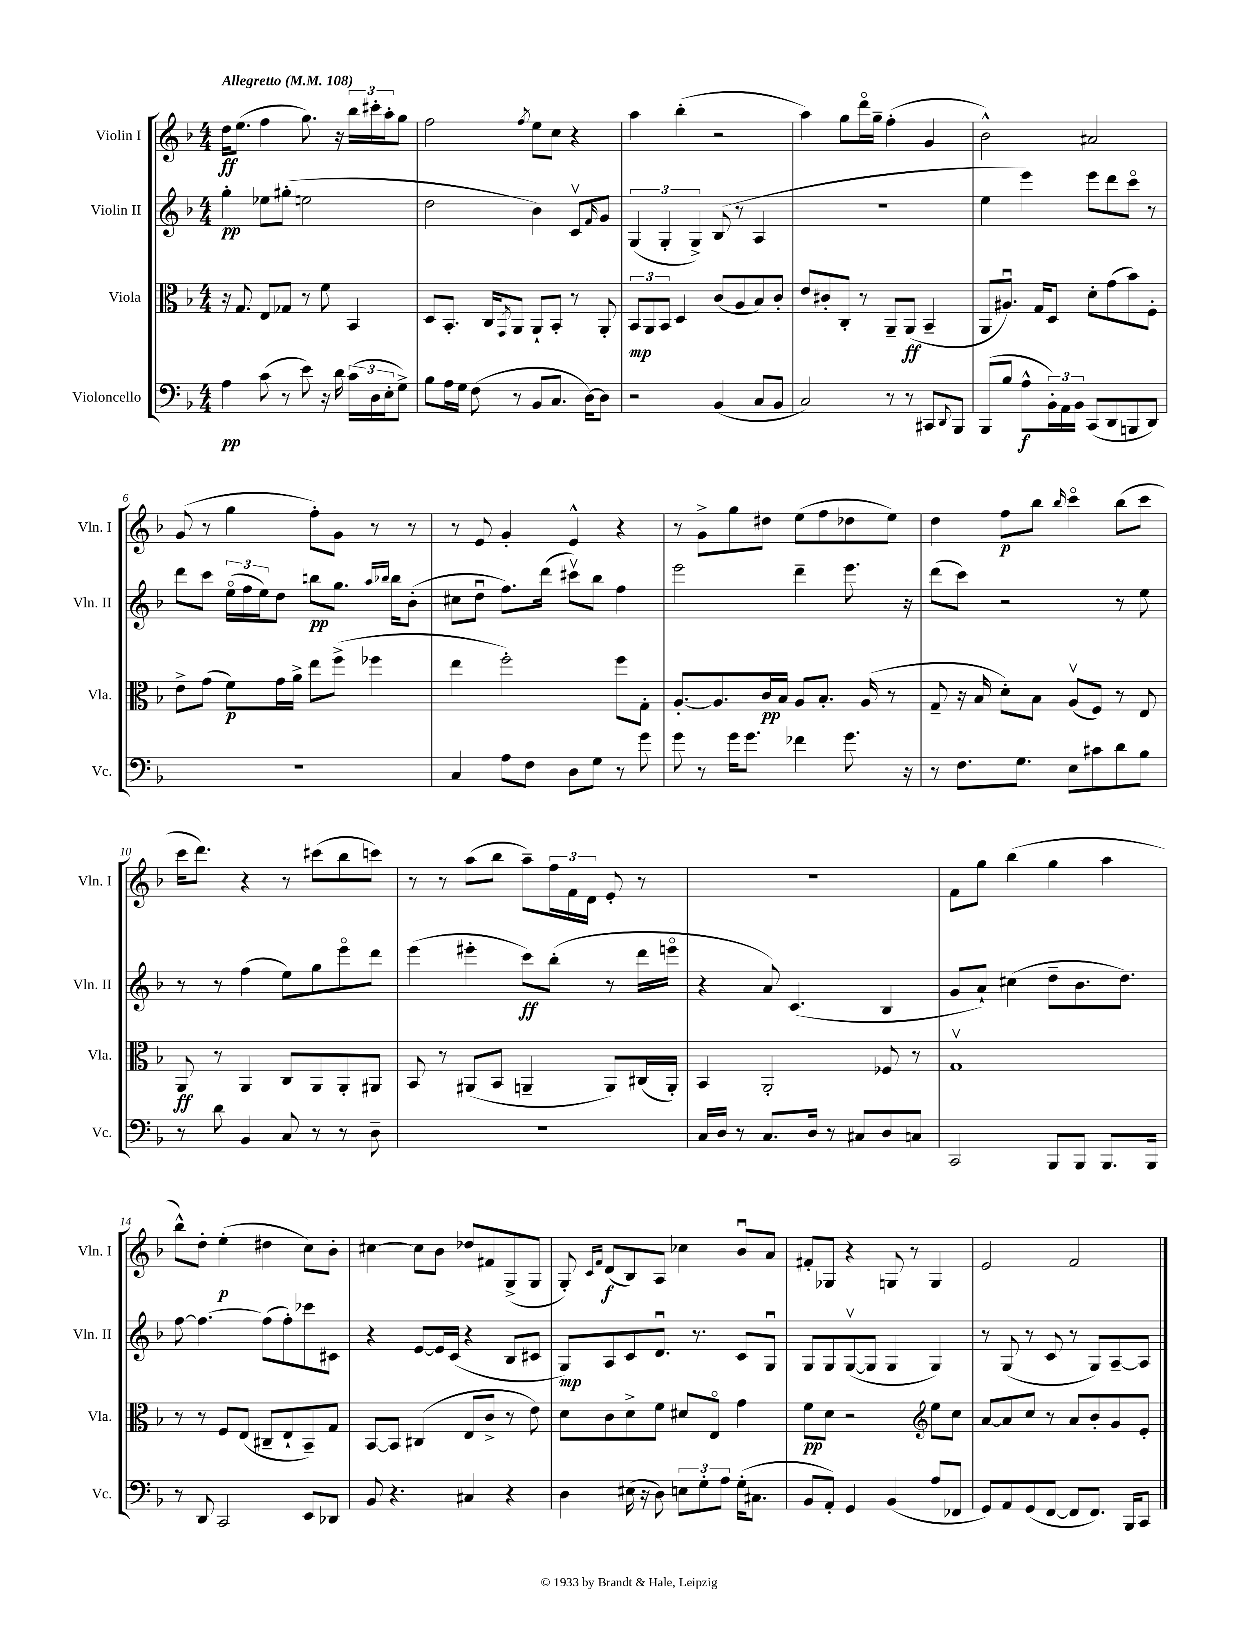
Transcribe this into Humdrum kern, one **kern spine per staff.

**kern	**kern	**kern	**kern
*staff4	*staff3	*staff2	*staff1
*clefF4	*clefC3	*clefG2	*clefG2
*k[b-]	*k[b-]	*k[b-]	*k[b-]
*M4/4	*M4/4	*M4/4	*M4/4
*MM108	*MM108	*MM108	*MM108
4A	16r	4gg'	16dd
.	8.G	.	(8.ee
(8c	8E	8ee-	4ff
8r	8G-	(8gg#'	.
8e)	8r	2ee	8.gg)
16r	8f	.	.
16d	.	.	16r
(24c	4BB-	.	24bb-
24D	.	.	24ccc#'
24E'	.	.	24aa'
8G^)	.	.	8gg
=	=	=	=
8B-	8D	2dd	2ff
16A	8.BB-'	.	.
16G	.	.	.
(8F	.	.	.
.	16C	.	.
.	8qGG	.	.
8r	8AA	.	.
.	.	.	8qff
8BB-	8AA`	4b-)	8ee
8.C	8BB-'	.	8cc
.	8r	8cv	4r
[16D)	.	.	.
.	.	16qqf	.
8D]	8AA'	8g	.
=	=	=	=
2r	12BB-	(6G	4aa
.	12AA	.	.
.	12BB-	6G'	.
.	4D	.	(4bb-'
.	.	6G^)	.
(4BB-	(8c	(8B-	2r
.	8A	8r	.
8C	8B-)	4A	.
8BB-	8c'	.	.
=	=	=	=
2C)	8e	1r	4aa)
.	8c#'	.	.
.	8C'	.	8gg
.	8r	.	16dddo
.	.	.	16gg~
8r	8AA~	.	(4ff'
8r	(8AA	.	.
8CC#	4BB-~	.	4g
8qqDD	.	.	.
8BBB-	.	.	.
=	=	=	=
(8BBB-	8AA	4ee	2b-^^)
8B-	8.A#u)	.	.
8A^^	.	4eee)	.
.	16G	.	.
24BB-')	8D	.	.
24AA	.	.	.
24BB-	.	.	.
(8CC	8d'	8eee	2a#
8DD	(8g	8ddd	.
8BBB	8b-)	8ccco	.
8DD)	8F'	8r	.
=	=	=	=
1r	8e^	8ddd	(8g
.	(8g	8ccc	8r
.	8f)	(24eeo	4gg
.	.	24ff	.
.	.	24ee)	.
.	16g	8dd	.
.	16a^	.	.
.	8ee	8bb	8ff')
.	(8ff^	8.gg	8g
.	4ff-	.	8r
.	.	16qqaa	.
.	.	16qqbb-	.
.	.	16bb-	.
.	.	(8b-'	8r
=	=	=	=
4C	4ee	8cc#	8r
.	.	8ddu	8e
8A	2ff')	8.ff)	4g'
8F	.	.	.
.	.	(16ddd	.
8D	.	8ccc#v)	4e^^
8G	.	8bb-	.
8r	8ff	4ff	4r
8g	8G'	.	.
=	=	=	=
8g	[8.A'	2eee	8r
8r	.	.	8g^
.	8.A]	.	.
16g	.	.	8gg
8.g	.	.	.
.	16c	.	8dd#
.	16B-	.	.
4f-	8A	4ddd~	(8ee
.	8.B-'	.	8ff
8.g	.	8.eee	8dd-
.	(16A	.	.
.	8r	.	8ee)
16r	.	16r	.
=	=	=	=
8r	8G~	(8ddd	4dd
8.F	16r	8ccc)	.
.	16B-	.	.
.	8d')	2r	8ff
8.G	.	.	.
.	8B-	.	8bb-
.	.	.	16qqbb-
8E	(8Av	.	4ccco
8c#	8F)	.	.
8d	8r	8r	(8bb-
8B-	8E	8ee	8ccc
=	=	=	=
8r	8AA	8r	16ccc
.	.	.	8.ddd)
8d	8r	8r	.
4BB-	4AA	(4ff	4r
8C	8C	8ee)	8r
8r	8AA	8gg	(8ccc#
8r	8AA'	8eeeo	8bb-
8D~	8AA#	8ddd	8ccc)
=	=	=	=
1r	8BB-	(4eee	8r
.	8r	.	8r
.	(8AA#	4eee#'	(8aa
.	8BB-	.	8bb-
.	4AA~	8ccc)	8aa~)
.	.	(8bb-'	24ff
.	.	.	24f
.	.	.	24d
.	8AA)	8r	8e'
.	(16C#	16ddd	8r
.	16AA')	16eeeo	.
=	=	=	=
16C	4BB-	4r	1r
16D	.	.	.
8r	.	.	.
8.C	2AA'	8a)	.
.	.	(4.c	.
16D	.	.	.
8r	.	.	.
8C#	.	.	.
8D	8F-	4B-	.
8C	8r	.	.
=	=	=	=
2CC	1Gv	8g	8f
.	.	8a`)	8gg
.	.	(4cc#	(4bb-
8BBB-	.	8dd~	4gg
8BBB-	.	8.b-	.
8.BBB-	.	.	4aa
.	.	8.dd)	.
16BBB-	.	.	.
=	=	=	=
8r	8r	[8ff	8bb-^^)
8DD	8r	4.ff_	8dd'
2CC	8F	.	(4ee'
.	(8E	.	.
.	8C#~	(8ff]	4dd#
.	8E`	8ff')	.
8EE	8BB-~)	8ccc-	8cc)
8DD-	8G	8c#	8b-'
=	=	=	=
8BB-	[8BB-	4r	[4cc#
4.r	8BB-]	.	.
.	(4C#	[8e	8cc#]
.	.	16e]	8b-
.	.	(16c	.
4C#	8E	4r	8dd-
.	8c^	.	8f#
4r	8r	8B-	(8G^
.	8e)	8c#	8G
=	=	=	=
4D	8d	8G)	8G')
.	.	.	16qqc
.	.	.	16qqf
.	8c	8A	(8d
(16E#	8d^	8c	8B-)
16r	.	.	.
8D)	8f	8.du	8A
12E	8d#	.	4cc-
.	.	8.r	.
12G'	.	.	.
.	8Eo	.	.
12A	.	.	.
(16G'	4g	8c	8b-u
8.C#	.	.	.
.	.	8Gu	8a
=	=	=	=
8BB-	8f	8G	8f#'
8AA')	8d	8G	8G-
4GG	2r	([8Gv	4r
.	.	8G]	.
(4BB-	.	4G	8G
.	.	.	8r
*	*clefG2	*	*
8A	8ee	4G)	4G
8FF-	8cc	.	.
=	=	=	=
8GG)	[8a	8r	2e
8AA	8a]	(8G	.
(8GG	8cc	8r	.
[8FF	8r	8c	.
8FF]	8a	8r	2f
8.FF)	8b-'	8G)	.
.	8g	[8A~	.
16BBB-	.	.	.
8CC	8e'	8A]	.
==	==	==	==
*-	*-	*-	*-
